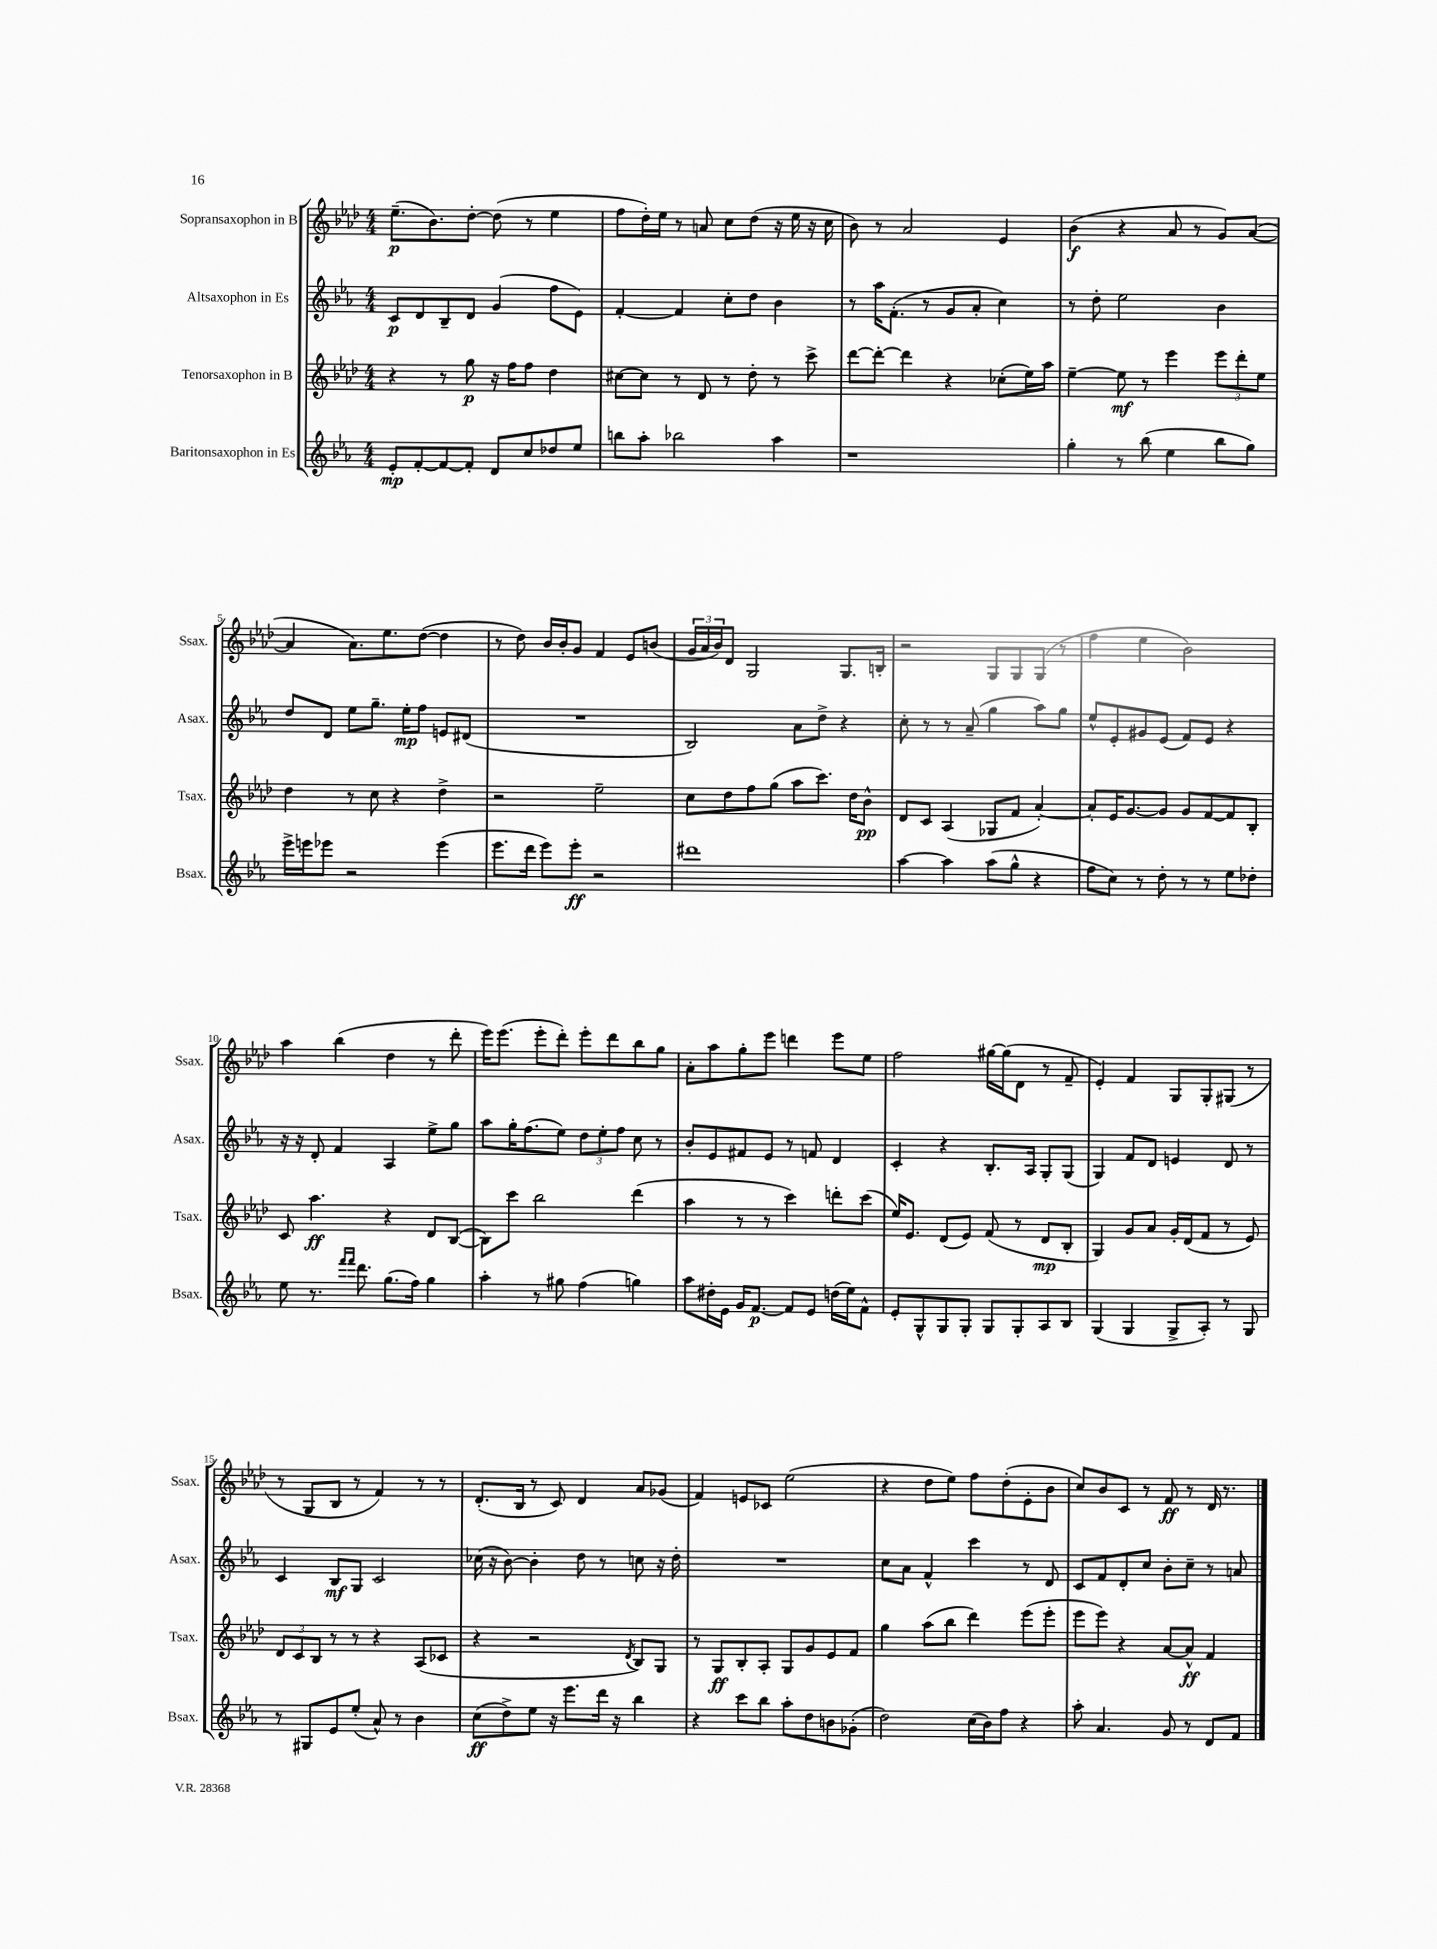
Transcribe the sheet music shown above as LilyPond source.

<<
\new StaffGroup <<
\new Staff = "s0" \with { instrumentName = "Sopransaxophon in B" shortInstrumentName = "Ssax." } {
    \clef treble \key aes \major \numericTimeSignature \time 4/4
    ees''8.--\p( bes'8.) des''8~-. des''8( r8 ees''4 |
    f''8 des''16-.) ees''16 r8 a'8 c''8 des''8( r16 ees''16 r16 c''16 |
    bes'8) r8 aes'2 ees'4 |
    bes'4\f( r4 aes'8 r8 g'8) aes'8~( |
    aes'4 aes'8.) ees''8. des''8~( des''4 |
    r8 des''8) bes'16 bes'16-. g'8 f'4 ees'8 b'8( |
    \tuplet 3/2 { g'16 aes'16 bes'16) } des'8 g2 g8. b16-. |
    r2 g8 g8 g8( r8 |
    f''4 ees''4 bes'2) |
    aes''4 bes''4( des''4 r8 des'''8-. |
    ees'''16) ees'''8.( ees'''8-. des'''8-.) ees'''8-. des'''8 bes''8 g''8 |
    aes'8-. aes''8 g''8-. ees'''8 d'''4 ees'''8 ees''8 |
    f''2 gis''16~ gis''16( des'8 r8 f'8-- |
    ees'4-.) f'4 g8 g8-. gis8( r8 |
    r8 g8 bes8 r8 f'4) r8 r8 |
    des'8.-.( bes16 r8 c'8) des'4 aes'8 ges'8( |
    f'4) e'8 ces'8 ees''2( |
    r4 des''8 ees''8) f''8 des''8-.( ees'8-. bes'8 |
    c''8) bes'8 c'8 r8 f'8\ff r8 des'16 r8. \bar "|." |
}
\new Staff = "s1" \with { instrumentName = "Altsaxophon in Es" shortInstrumentName = "Asax." } {
    \clef treble \key ees \major \numericTimeSignature \time 4/4
    c'8\p d'8 bes8-- d'8 g'4( f''8 ees'8) |
    f'4~-. f'4 c''8-. d''8 bes'4 |
    r8 aes''16 f'8.-.( r8 g'8 aes'8-. c''4) |
    r8 d''8-. ees''2 bes'4 |
    d''8 d'8 ees''8 g''8.-- ees''16-.\mp f''8 e'8 dis'8( |
    R1 |
    bes2) aes'8 d''8-> r4 |
    c''8-. r8 r8 aes'8--( g''4 aes''8) g''8 |
    ees''8-^ ees'8-. gis'8 ees'8( f'8) ees'8 r4 |
    r16 r16 d'8-. f'4 aes4 ees''8-> g''8 |
    aes''8 g''16-. f''8.( ees''8) \tuplet 3/2 { d''8 ees''8-. f''8 } c''8 r8 |
    bes'8-. ees'8 fis'8 ees'8 r8 f'8 d'4 |
    c'4-. r4 bes8.-. aes16 g8-. g8( |
    g4) f'8 d'8 e'4 d'8 r8 |
    c'4 bes8\mf g8 c'2 |
    ces''16( r16 bes'8~) bes'4-. d''8 r8 c''8 r16 d''16-. |
    R1 |
    c''8 aes'8 f'4-^ c'''4 r8 d'8 |
    c'8 f'8 d'8-. c''8 bes'8-. c''8-- r8 a'8 \bar "|." |
}
\new Staff = "s2" \with { instrumentName = "Tenorsaxophon in B" shortInstrumentName = "Tsax." } {
    \clef treble \key aes \major \numericTimeSignature \time 4/4
    r4 r8 g''8\p r16 f''16 f''8 des''4 |
    cis''8~ cis''8 r8 des'8 r8 des''8-. r8 c'''8-> |
    des'''8~ des'''8~-. des'''4 r4 ces''8-.( ees''16) aes''16 |
    ees''4~-- ees''8\mf r8 ees'''4 \tuplet 3/2 { ees'''8 des'''8-. ees''8 } |
    des''4 r8 c''8 r4 des''4-> |
    r2 ees''2-- |
    c''8 des''8 f''8 g''8( aes''8 c'''8.) des''16 bes'8-^\pp |
    des'8 c'8 aes4( ges8 f'8 aes'4~-.) |
    aes'8-. ees'16 g'8.~ g'8 g'8 f'8~ f'8 bes8-. |
    c'8 aes''4.\ff r4 des'8 bes8~( |
    bes8) c'''8 bes''2 des'''4( |
    aes''4 r8 r8 c'''4) d'''8-. c'''8( |
    ees''16) ees'8. des'8( ees'8) f'8( r8 des'8\mp bes8-. |
    g4) g'8 aes'8 g'16-. des'16( f'8 r8 ees'8) |
    \tuplet 3/2 { des'8 c'8 bes8 } r8 r8 r4 aes8( ces'8 |
    r4 r2 \acciaccatura { des'8 } bes8) g8 |
    r8 g8\ff bes8-. aes8-. g8 g'8 ees'8 f'8 |
    g''4 aes''8( bes''8 des'''4) ees'''8( ees'''8-. |
    ees'''8 ees'''8) r4 aes'8~ aes'8-^\ff f'4 \bar "|." |
}
\new Staff = "s3" \with { instrumentName = "Baritonsaxophon in Es" shortInstrumentName = "Bsax." } {
    \clef treble \key ees \major \numericTimeSignature \time 4/4
    ees'8-.\mp f'8~-. f'8~ f'8-. d'8 c''8 des''8 ees''8 |
    b''8 aes''8-. bes''2 aes''4 |
    r1 |
    g''4-. r8 bes''8( ees''4 bes''8 g''8) |
    ees'''16-> e'''16 ees'''8 r2 ees'''4( |
    ees'''8. d'''16 ees'''8) ees'''8-.\ff r2 |
    dis'''1 |
    aes''4~ aes''4 aes''8( g''8-^ r4 |
    f''8 c''8) r8 d''8-. r8 r8 ees''8 des''8-. |
    ees''8 r8. \grace { f'''16 f'''16 } d'''8. g''8.( f''16) g''4 |
    aes''4-. r8 gis''8 f''4( g''4) |
    aes''8 dis''16-. ees'16 g'16 f'8.~\p f'8 ees'8 d''16( ees''16) f'8-^ |
    ees'8-. g8-^ g8 g8-. g8 g8-. aes8 bes8 |
    g4( g4 g8-> aes8-.) r8 g8 |
    r8 gis8 ees'8 ees''8-.( aes'8-^) r8 bes'4 |
    c''8\ff( d''8->) ees''8 r16 ees'''8. d'''16 r16 bes''4 |
    r4 c'''8 bes''8 aes''8-. d''8 b'8 ges'8-.( |
    d''2) c''16( bes'16) f''8 r4 |
    aes''8-. aes'4. g'8 r8 d'8 f'8 \bar "|." |
}
>>
>>
